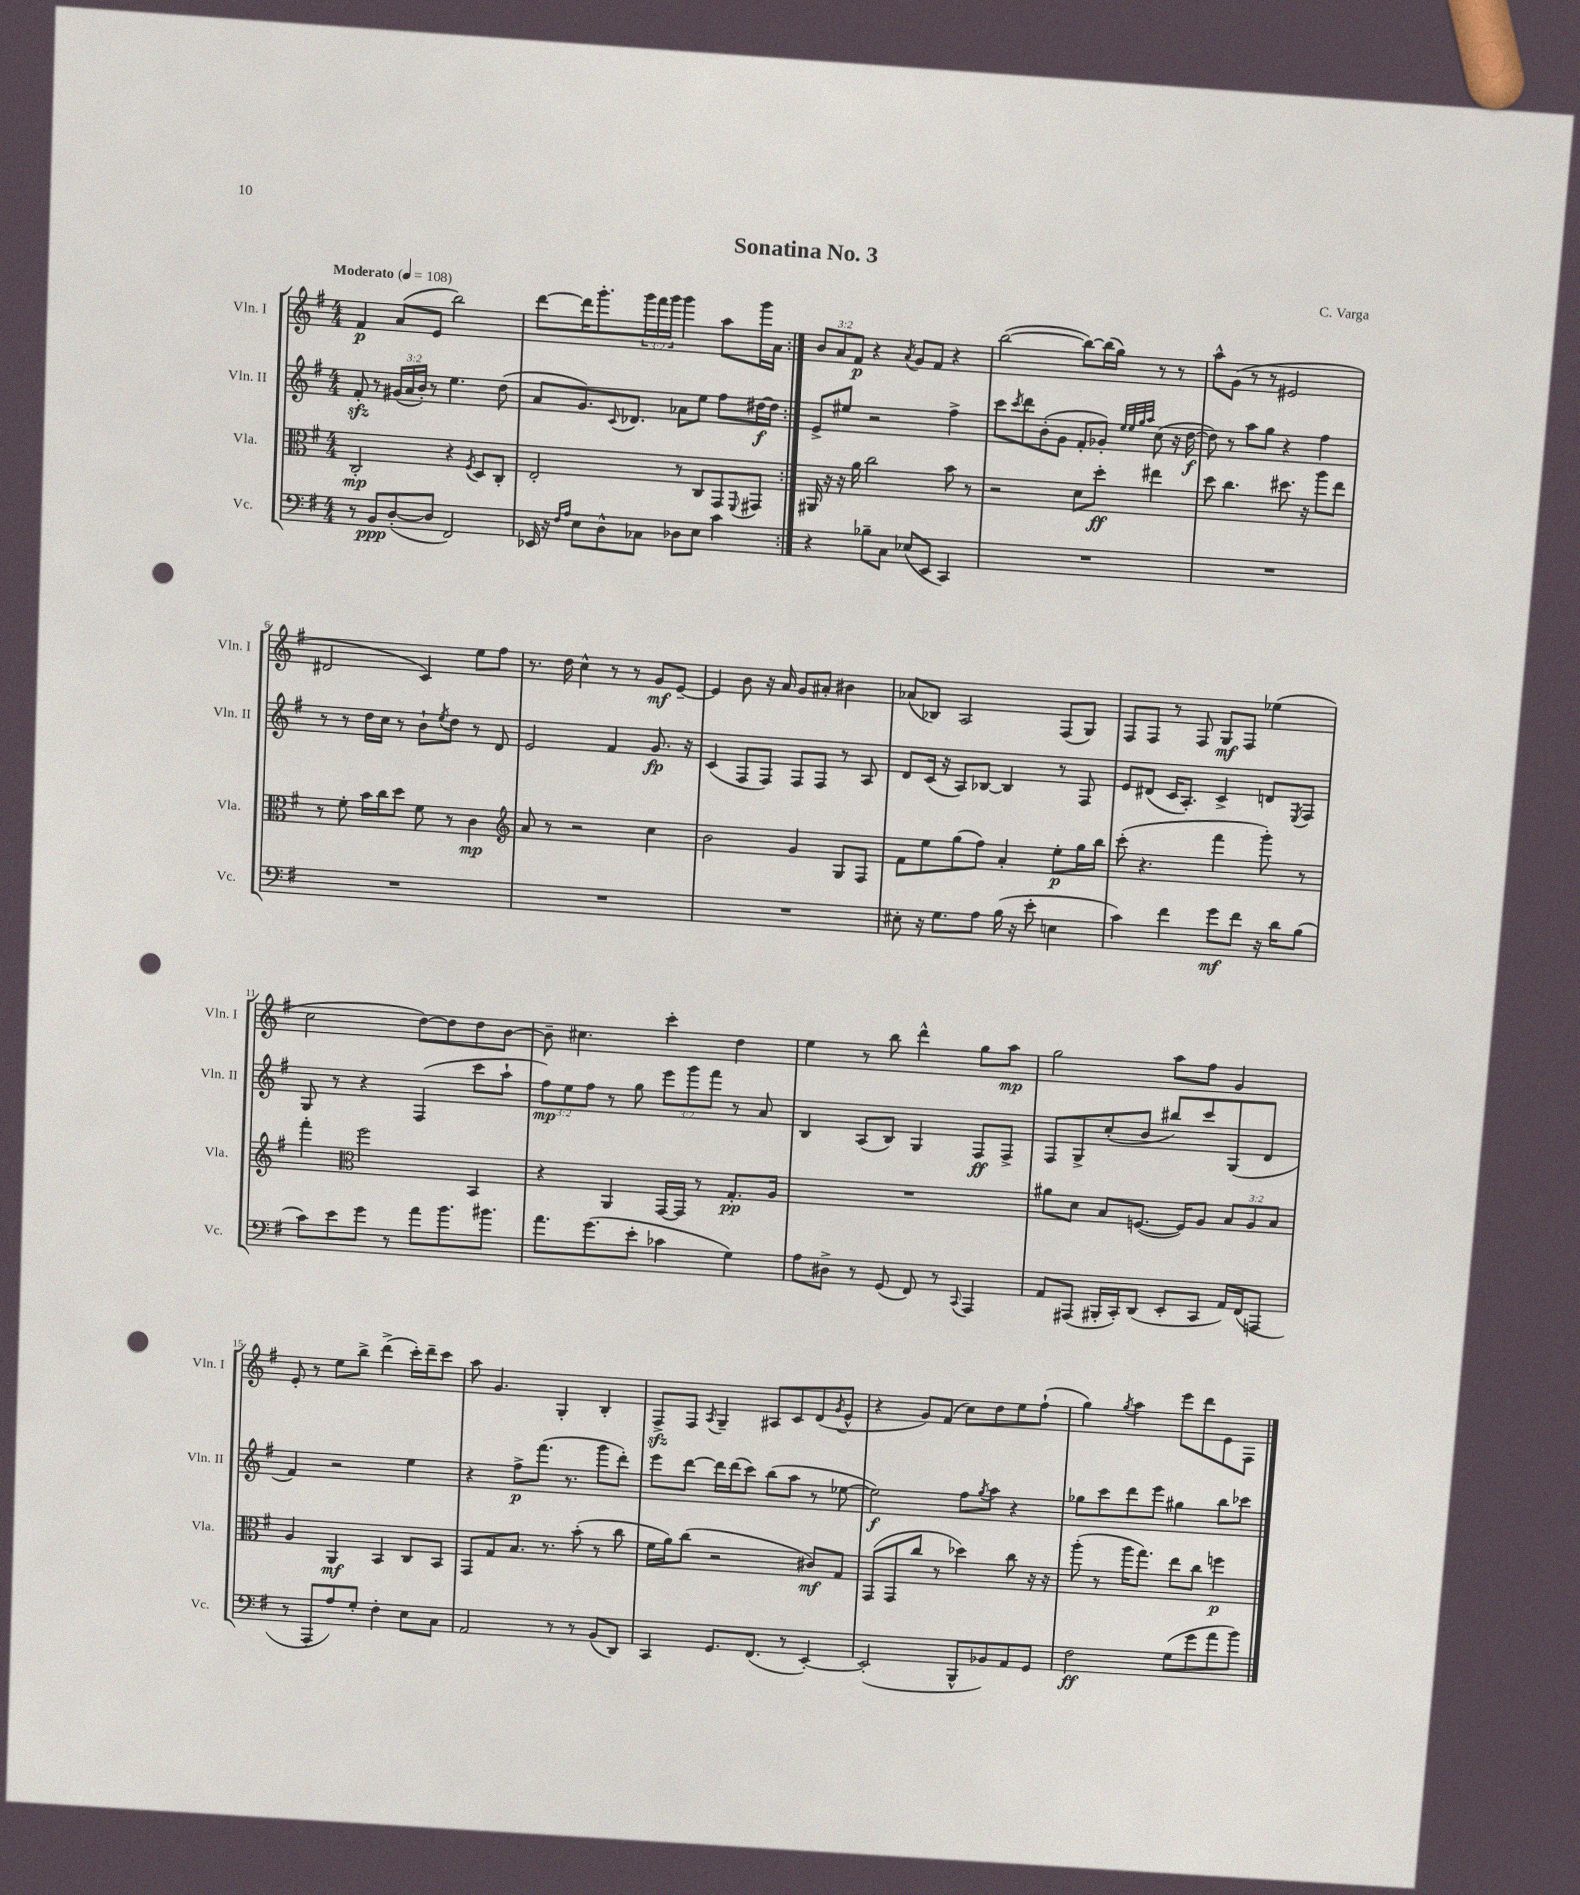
\header { title = "Sonatina No. 3" composer = "C. Varga" }
<<
\new StaffGroup <<
\new Staff = "s0" \with { instrumentName = "Vln. I" shortInstrumentName = "Vln. I" } {
    \clef treble \key g \major \numericTimeSignature \time 4/4 \override Staff.TupletNumber.text = #tuplet-number::calc-fraction-text \tempo "Moderato" 4 = 108
    \repeat volta 2 { fis'4\p a'8( e'8 b''2) |
    d'''8~ d'''16 g'''8.-. \tuplet 3/2 { g'''16 fis'''16 g'''16 } g'''4 a''8 g'''16 a'16 | }
    \tuplet 3/2 { b'8 a'8 fis'8\p } r4 \acciaccatura { a'8 } g'8 fis'8 r4 |
    b''2~( b''8~) b''16( g''16) r8 r8 |
    a''8-^ g'8( r8 r8 eis'2 |
    dis'2 c'4) e''8 fis''8 |
    r8. d''16 c''4-^ r8 r8 g'8\mf e'8~-- |
    e'4 b'8 r16 a'16 g'8 ais'8-. bis'4 |
    aes'8( bes8) a2 fis8( g8) |
    fis8 fis8 r8 fis8 g8\mf fis8 ees''4( |
    c''2 d''8~) d''8 d''8 b'8~ |
    b'8-- cis''4. c'''4-. d''4 |
    e''4 r8 b''8 d'''4-^ g''8 a''8\mp |
    g''2 a''8 fis''8 g'4 |
    e'8-. r8 e''8 b''8-> d'''4->( c'''16-.) d'''16-- c'''8 |
    a''8 g'4. g4-. b4-. |
    fis8->\sfz fis8 \acciaccatura { a8 } g4-- ais8 c'8 d'8( \acciaccatura { g'8 } e'8-^ |
    r4 g'8) fis'8( c''8) d''8 e''8 fis''8-!( |
    g''4) \acciaccatura { g''8 } a''4 e'''8 d'''8 e'8 fis8 \bar "|." |
}
\new Staff = "s1" \with { instrumentName = "Vln. II" shortInstrumentName = "Vln. II" } {
    \clef treble \key g \major \numericTimeSignature \time 4/4 \override Staff.TupletNumber.text = #tuplet-number::calc-fraction-text
    \repeat volta 2 { fis'8-.\sfz r8 \tuplet 3/2 { gis'16( a'16 b'16-.) } r8 e''4. d''8( |
    a'8 g'8.) \appoggiatura { c'8 } des'8. aes'8 e''8 fis''8 dis''16~\f dis''16 | }
    e'8-> eis''8 r2 fis''4-> |
    c'''8 \acciaccatura { c'''8 } d'''8 b'8-.( g'8 fis'8-. ges'8-.) \grace { e''32 e''32 g''32 a''32 } c''8( r16 d''16~\f |
    d''8) r8 a''8 g''8 r4 fis''4 |
    r8 r8 d''16 c''16 r8 b'8-! \acciaccatura { e''8 } d''8 r8 d'8 |
    e'2 fis'4 g'8.\fp r16 |
    c'4( fis8 fis8) fis8 fis8 r8 a8 |
    d'8 c'16( r16 a8) bes8~ bes4 r8 fis8 |
    e'8 dis'8( c'16 a8.-.) c'4-> d'8 \acciaccatura { e8 } fis8 |
    g8 r8 r4 fis4( c'''8 a''8-! |
    \tuplet 3/2 { fis''8\mp) e''8 fis''8 } r8 g''8 \tuplet 3/2 { e'''8 g'''8 fis'''8 } r8 a'8 |
    b4 a8( b8) g4 fis8\ff fis8-> |
    fis8 g8-> c''8-.( b'8 bis''8) c'''8 g8( d'8 |
    fis'4) r2 e''4 |
    r4 fis''8->\p fis'''8.( r8. g'''8 d'''8-.) |
    e'''8 d'''8~ d'''16 d'''16( c'''8) b''8( a''8 r8 ees''8~ |
    ees''2\f) fis''8 \acciaccatura { g''8 } a''8 r4 |
    ges''8 c'''8 d'''8 e'''8 gis''4 b''8 ces'''8 \bar "|." |
}
\new Staff = "s2" \with { instrumentName = "Vla." shortInstrumentName = "Vla." } {
    \clef alto \key g \major \numericTimeSignature \time 4/4 \override Staff.TupletNumber.text = #tuplet-number::calc-fraction-text
    \repeat volta 2 { c2-.\mp r4 \acciaccatura { fis8 } d8 c8-. |
    e2-. r8 c8 g,8 \appoggiatura { fis,8 } gis,8 | }
    ais,16 r16 r16 a'16 c''2 b'8 r8 |
    r2 d'8 d''8-.\ff eis''4 |
    d''8 c''4. dis''8. r16 a''8 e''8 |
    r8 fis'8-. b'16 c''16 d''8 fis'8 r8 c'4\mp |
    \clef treble a'8 r8 r2 c''4 |
    b'2 g'4 g8 fis8 |
    fis'8 e''8 g''8( fis''8) a'4-. e''8-.\p g''16 b''16 |
    c'''8-.( r4. fis'''4 g'''8-.) r8 |
    fis'''4-. \clef alto fis''2 b,4 |
    r4 a,4 g,16~ g,16 r8 g8.-.\pp a16 |
    R1 |
    ais'8 d'8 b8 f8.~( f16) a8 \tuplet 3/2 { b8 a8 b8 } |
    a4 a,4\mf b,4 c8 b,8 |
    g,8 g8 b8. r8. b'8-.( r8 c''8 |
    fis'16 a'16) c''8( r2 cis'8\mf) g8 |
    g,8( g,8 c''8 r8 des''4) c''8 r16 r16 |
    a''8-.( r8 a''16 g''8.) e''8 c''8 f''4\p \bar "|." |
}
\new Staff = "s3" \with { instrumentName = "Vc." shortInstrumentName = "Vc." } {
    \clef bass \key g \major \numericTimeSignature \time 4/4
    \repeat volta 2 { r8 b,8\ppp d8~-.( d8 fis,2) |
    ees,16 r16 \grace { fis16 a16 } e8 d8-^ ces8 des8 e8 c'4 | }
    r4 bes8-- c8 ees8( e,8 c,4) |
    R1 |
    R1 |
    R1 |
    R1 |
    R1 |
    eis8-. r16 g8. a8 b16( r16 e'8-. e4 |
    c'4) fis'4 g'8\mf fis'8 r16 d'16 b8( |
    c'8) e'8 g'8 r8 a'8 b'8. bis'8. |
    a'8. g'8.( e'8-. ces'4 g4) |
    a8 dis8-> r8 g,8( fis,8) r8 \appoggiatura { c,8 } a,,4 |
    a,8 ais,,8( bis,,16-. c,16-.) d,8( e,8-. c,8 a,16) fis,16( a,,8 |
    r8 a,,8-. a8) g8-. fis4-. e8 c8 |
    a,2 r8 r8 b,8( d,8) |
    c,4 g,8. fis,8.( r8 e,4~-.) |
    e,2-.( b,,8-^ bes,8) a,8 g,8 |
    fis2\ff g8( g'8 a'8 b'8) \bar "|." |
}
>>
>>
